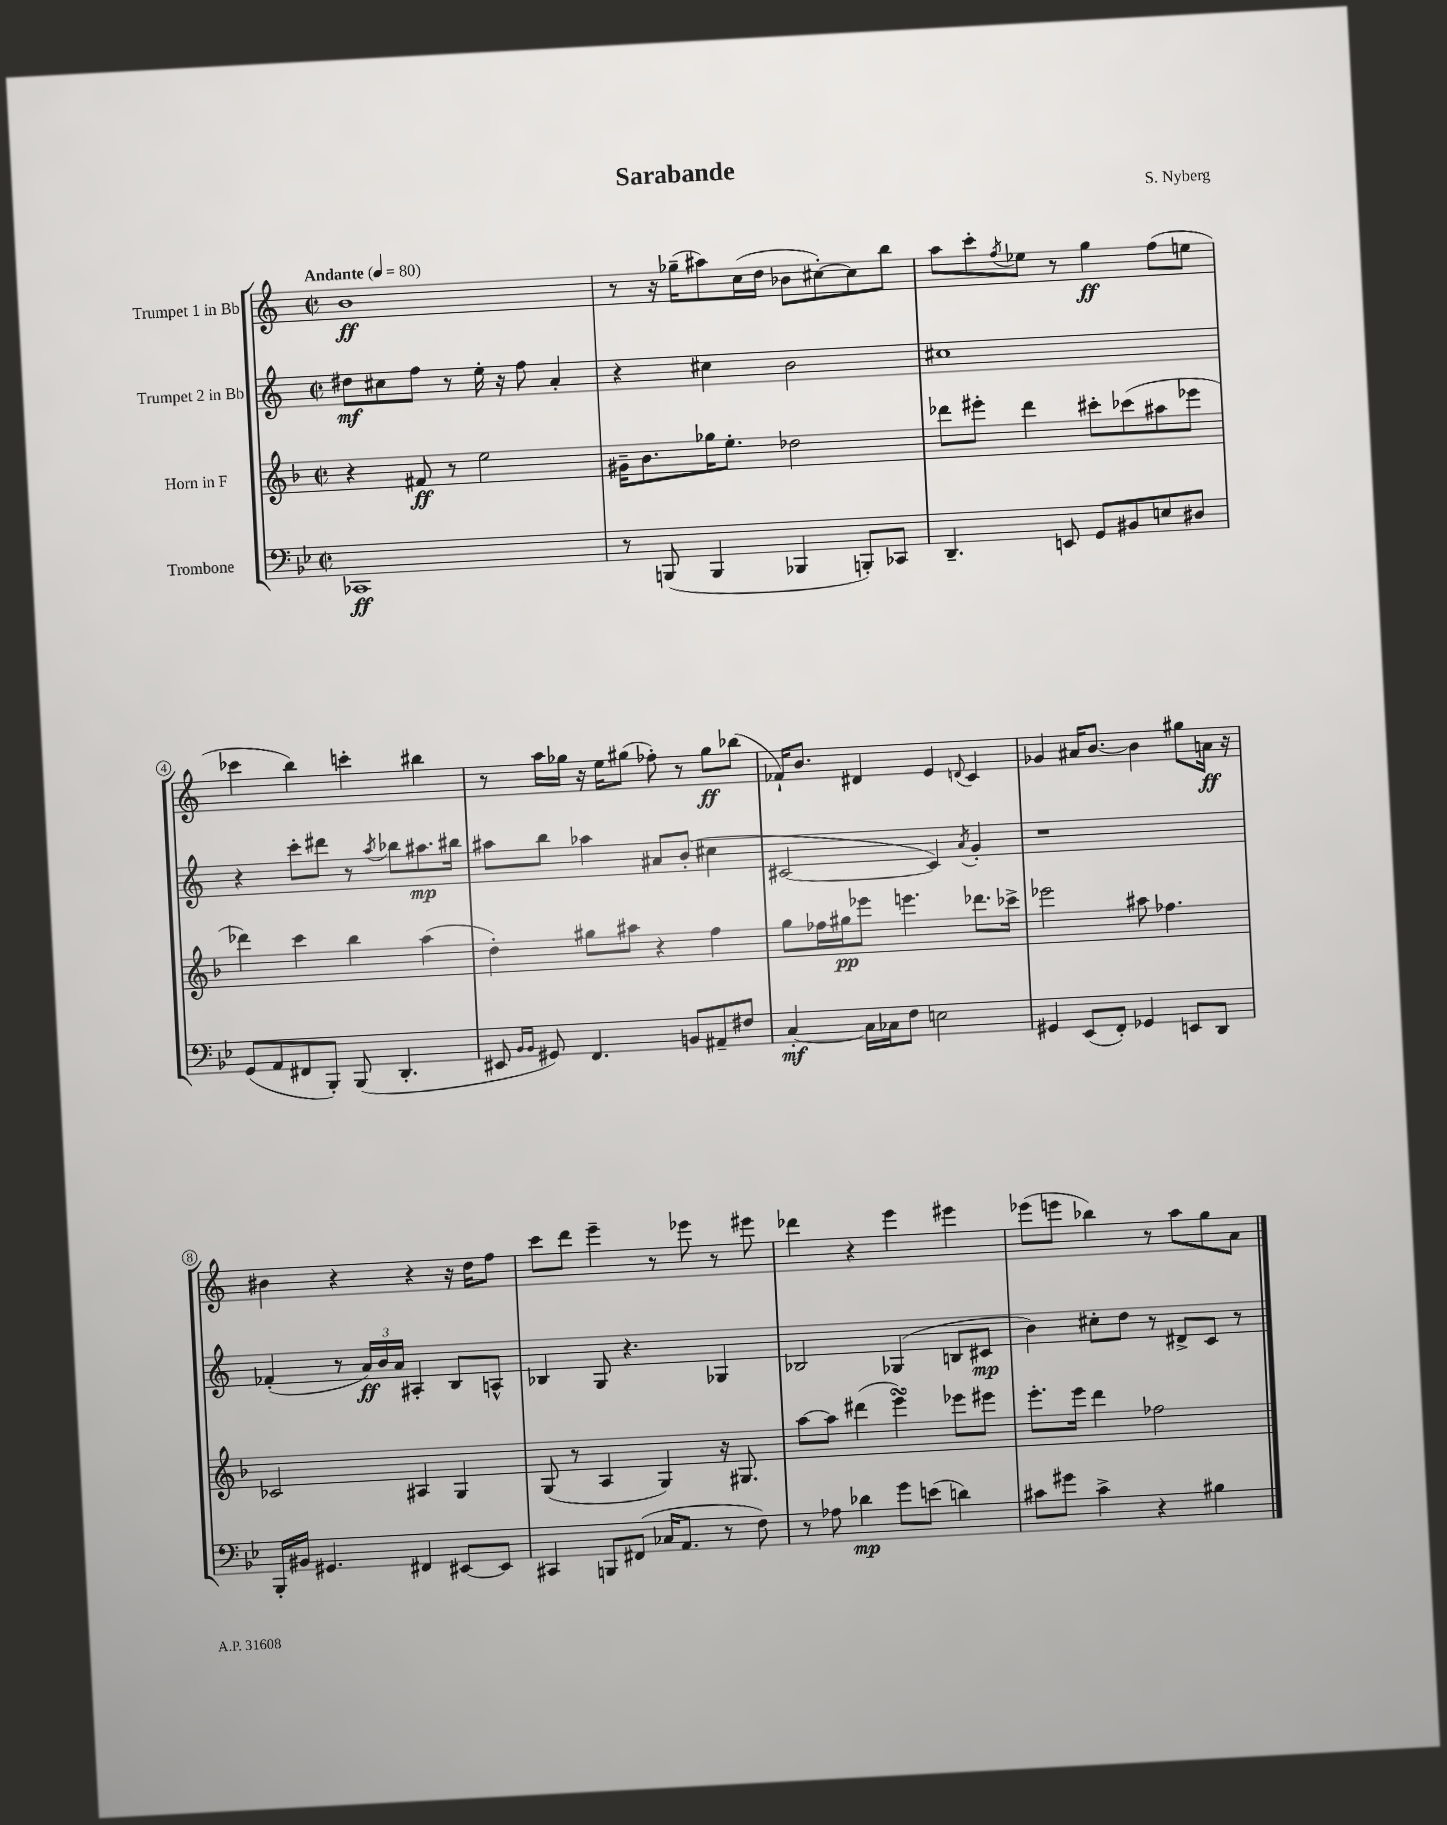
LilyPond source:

\header { title = "Sarabande" composer = "S. Nyberg" }
<<
\new StaffGroup <<
\new Staff = "s0" \with { instrumentName = "Trumpet 1 in Bb" } {
    \clef treble \key c \major \defaultTimeSignature \time 2/2 \tempo "Andante" 4 = 80
    b'1\ff |
    r8 r16 ges''16--( ais''8) c''16( d''16 bes'8 cis''8~-.) cis''8 b''8 |
    a''8 c'''8-. \acciaccatura { f''8 } ees''8 r8 g''4\ff f''8( e''8 |
    ces'''4 b''4) c'''4-. bis''4 |
    r8 a''16 ges''16 r16 e''16 gis''8( fes''8-.) r8 gis''8\ff bes''8( |
    fes'16-!) b'8. dis'4 e'4 \appoggiatura { d'8 } c'4 |
    ges'4 ais'16 b'8.~ b'4 gis''8 a'16\ff r16 |
    bis'4 r4 r4 r16 d''16 f''8 |
    c'''8 d'''8 e'''4-- r8 ees'''8 r8 eis'''8 |
    des'''4 r4 e'''4 eis'''4 |
    ees'''8( e'''8 bes''4) r8 a''8 g''8 a'8 \bar "|." |
}
\new Staff = "s1" \with { instrumentName = "Trumpet 2 in Bb" } {
    \clef treble \key c \major \defaultTimeSignature \time 2/2
    dis''8\mf cis''8 f''8 r8 e''16-. r16 f''8 a'4-. |
    r4 cis''4 b'2 |
    cis''1 |
    r4 c'''8-. dis'''8 r8 \acciaccatura { a''8 } bes''8 ais''8.\mp bis''16 |
    ais''8 b''8 aes''4 ais'8 b'8-.( cis''4 |
    cis'2~ cis'4) \acciaccatura { a'8 } g'4-. |
    r1 |
    fes'4-.( r8 \tuplet 3/2 { a'16\ff) b'16 a'16 } ais4-. b8 a8-^ |
    bes4 g8 r4. ges4 |
    bes2 ges4( b8 cis'8\mp |
    b'4) cis''8-. d''8 r8 dis'8-> c'8 r8 \bar "|." |
}
\new Staff = "s2" \with { instrumentName = "Horn in F" } {
    \clef treble \key f \major \defaultTimeSignature \time 2/2
    r4 fis'8\ff r8 e''2 |
    gis'16-- bes'8. ges''16 e''8.-. des''2 |
    des'''8 eis'''8-. des'''4 cis'''8-. ces'''8( ais''8 ees'''8 |
    des'''4) c'''4 bes''4 a''4( |
    d''4-.) gis''8 ais''8 r4 f''4 |
    g''8 fes''16 gis''16\pp ees'''8 e'''4. des'''8. ces'''16-> |
    ees'''2 ais''8 fes''4. |
    ces'2 ais4 g4 |
    g8( r8 a4 g4) r16 gis8. |
    a''8~ a''8 dis'''4( e'''4\turn) ees'''8 eis'''8 |
    e'''8.-. e'''16 d'''4 fes''2 \bar "|." |
}
\new Staff = "s3" \with { instrumentName = "Trombone" } {
    \clef bass \key bes \major \defaultTimeSignature \time 2/2
    ces,1\ff |
    r8 b,,8( b,,4 bes,,4 b,,8-.) ces,8 |
    d,4.-- e,8 g,8 bis,8 e8 dis8 |
    g,8( a,8 fis,8 bes,,8-.) bes,,8( d,4.-. |
    eis,8 \grace { bes,16 bes,16 } gis,8) f,4. b,8 ais,8-- fis8 |
    c4~-.\mf c16 ces16 f8 e2 |
    gis,4 ees,8( f,8-.) ges,4 e,8 d,8 |
    bes,,16-. bis,16 gis,4. fis,4 eis,8~ eis,8 |
    cis,4 b,,8 fis,8( ces16 a,8. r8 f8) |
    r8 aes8 des'4\mp g'8 e'8( d'4) |
    cis'8 gis'8 cis'4-> r4 bis4 \bar "|." |
}
>>
>>
\layout { \context { \Score \override BarNumber.stencil = #(make-stencil-circler 0.1 0.3 ly:text-interface::print) } }
